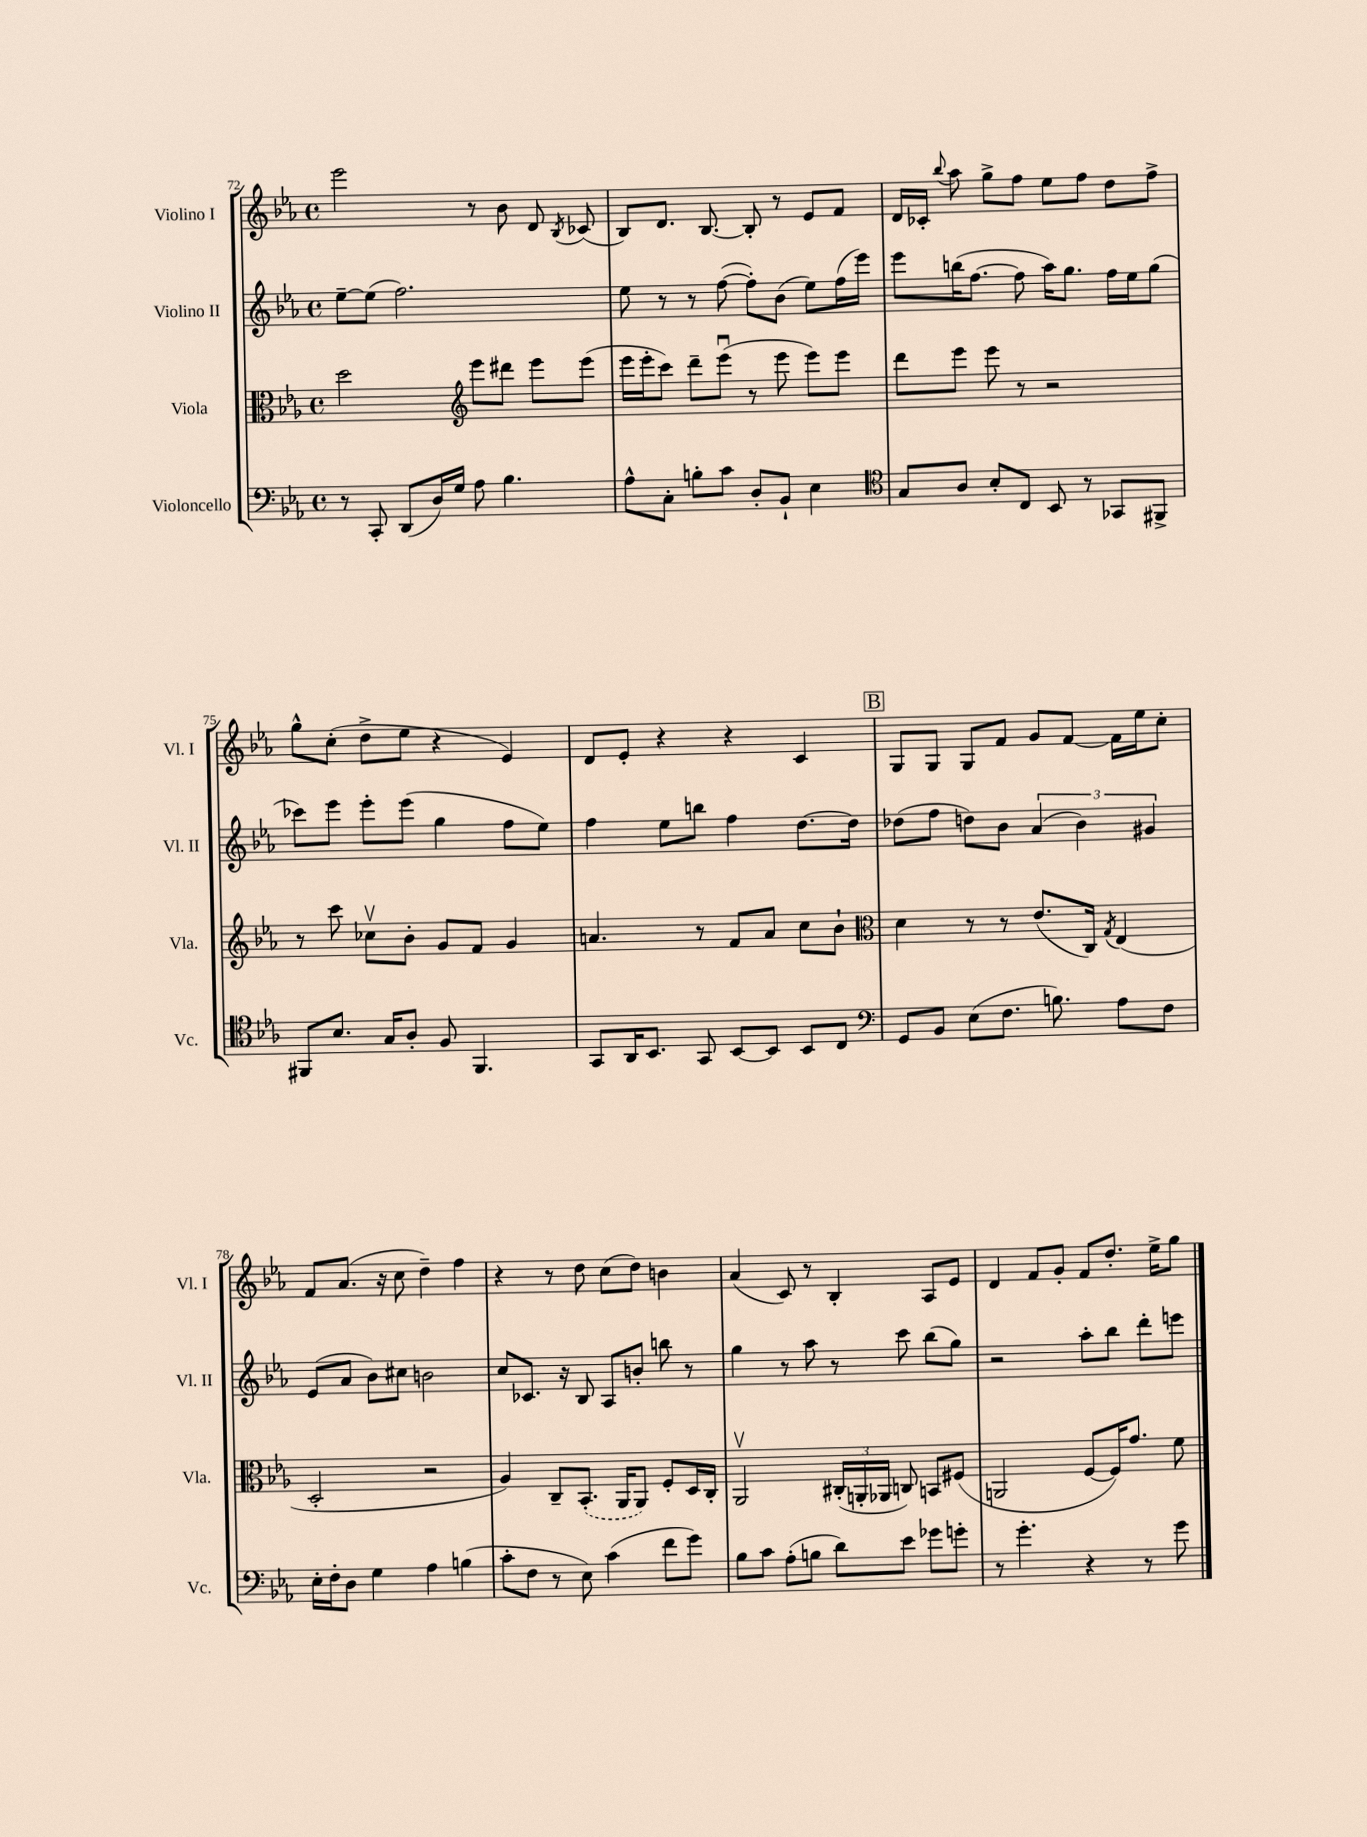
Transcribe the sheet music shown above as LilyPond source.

<<
\new StaffGroup <<
\new Staff = "s0" \with { instrumentName = "Violino I" shortInstrumentName = "Vl. I" } {
    \clef treble \key ees \major \defaultTimeSignature \time 4/4
    \autoBeamOff ees'''2 r8 bes'8 d'8 \acciaccatura { bes8 } ces'8( |
    bes8[) d'8.] bes8.~ bes8-. r8 ees'8[ f'8] |
    d'16[ ces'16]-. \appoggiatura { bes''8 } aes''8 g''8[-> f''8] ees''8[ f''8] d''8[ f''8]-> |
    g''8[-^ c''8]-.( d''8[-> ees''8] r4 ees'4) |
    d'8[ ees'8]-. r4 r4 c'4 |
    \mark \markup { \box "B" } g8[ g8] g8[ f'8] g'8[ f'8]~ f'16[ ees''16 c''8]-. |
    f'8[ aes'8.]( r16 c''8 d''4--) f''4 |
    r4 r8 d''8 c''8[( d''8]) b'4 |
    aes'4( c'8) r8 bes4-. aes8[ ees'8] |
    d'4 f'8[ g'8]-. f'8[ d''8.]-. ees''16[-> g''8] \bar "|." |
}
\new Staff = "s1" \with { instrumentName = "Violino II" shortInstrumentName = "Vl. II" } {
    \clef treble \key ees \major \defaultTimeSignature \time 4/4
    \autoBeamOff ees''8[~-- ees''8]( f''2.) |
    ees''8 r8 r8 f''8~( f''8[-.) bes'8]( ees''8[) f''16( ees'''16]) |
    ees'''8[ b''16( f''8.]~ f''8 aes''16[) g''8.] f''16[ ees''16 g''8]( |
    ces'''8[) ees'''8] ees'''8[-. ees'''8]( g''4 f''8[ ees''8]) |
    f''4 ees''8[ b''8] f''4 d''8.[~ d''16] |
    \mark \markup { \box "B" } des''8[( f''8] d''8[) bes'8] \tuplet 3/2 { aes'4( bes'4) gis'4 } |
    ees'8[( aes'8] bes'8[) cis''8] b'2 |
    c''8[ ces'8.] r16 bes8 aes8[ b'8]-. b''8 r8 |
    g''4 r8 aes''8 r8 c'''8 bes''8[( g''8]) |
    r2 aes''8[-. bes''8] d'''8[-. e'''8] \bar "|." |
}
\new Staff = "s2" \with { instrumentName = "Viola" shortInstrumentName = "Vla." } {
    \clef alto \key ees \major \defaultTimeSignature \time 4/4
    \autoBeamOff d''2 \clef treble ees'''8[ dis'''8] ees'''8[ ees'''8]( |
    ees'''16[ ees'''16-. c'''8]) d'''8[-- ees'''8]\downbow( r8 ees'''8 ees'''8[) ees'''8] |
    d'''8[ ees'''8] ees'''8 r8 r2 |
    r8 c'''8 ces''8[\upbow bes'8]-. g'8[ f'8] g'4 |
    a'4. r8 f'8[ a'8] c''8[ bes'8]-! |
    \mark \markup { \box "B" } \clef alto d'4 r8 r8 ees'8.[( c16]) \acciaccatura { g8 } ees4( |
    d2-. r2 |
    aes4) c8[-- \once \slurDashed bes,8.]-.( aes,16[ aes,8]) f8[-. d16 c16]-. |
    aes,2\upbow \tuplet 3/2 { cis16[-.( a,16-. aes,16] } c8) b,8[ fis8]( |
    a,2 f8[~ f16) g'8.] f'8 \bar "|." |
}
\new Staff = "s3" \with { instrumentName = "Violoncello" shortInstrumentName = "Vc." } {
    \clef bass \key ees \major \defaultTimeSignature \time 4/4
    \autoBeamOff r8 c,8-. d,8[( d16) g16] aes8 bes4. |
    aes8[-^ c8]-. b8[-. c'8] d8[-. bes,8]-! ees4 |
    \clef tenor g8[ aes8] bes8[-. c8] bes,8 r8 ges,8[ fis,8]-> |
    fis,8[ bes8.] g16[ aes8]-. f8 fis,4. |
    g,8[ aes,16 bes,8.] g,8 bes,8[~ bes,8] bes,8[ c8] |
    \mark \markup { \box "B" } \clef bass g,8[ bes,8] ees8[( f8.] b8.) aes8[ f8] |
    ees16[-. f16-. d8] g4 aes4 b4( |
    c'8[-. f8] r8 ees8) c'4( f'8[ g'8]) |
    bes8[ c'8] aes8[-.( b8] d'8[) ees'8] ges'8[ g'8]-. |
    r8 g'4.-. r4 r8 g'8 \bar "|." |
}
>>
>>
\layout { \context { \Score currentBarNumber = #72 } }
